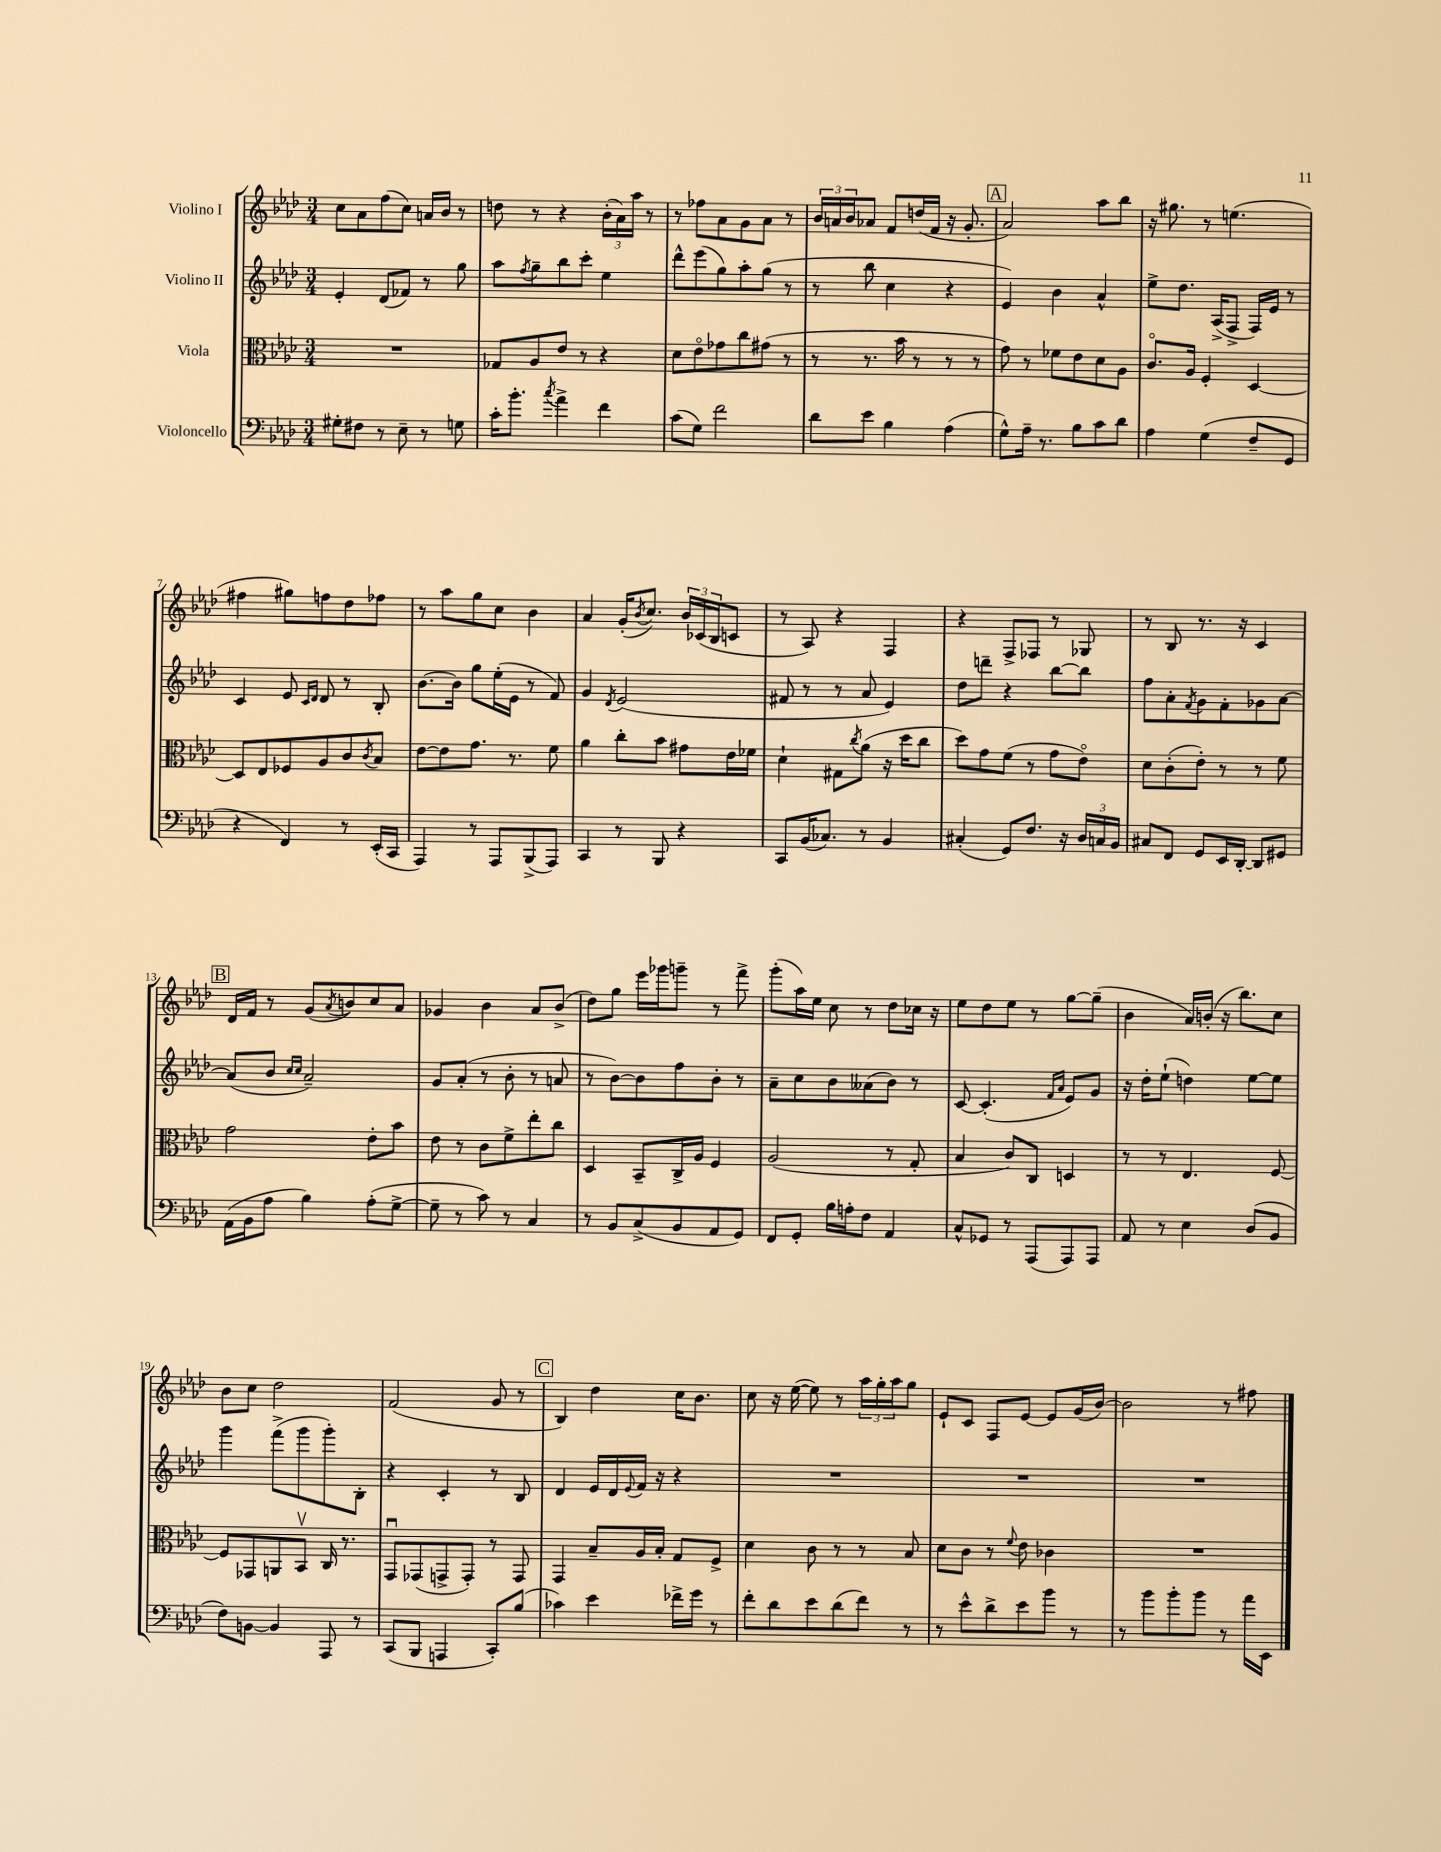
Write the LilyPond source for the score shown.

<<
\new StaffGroup <<
\new Staff = "s0" \with { instrumentName = "Violino I" } {
    \clef treble \key aes \major \numericTimeSignature \time 3/4
    c''8 aes'8 f''8( c''8) a'16 bes'16 r8 |
    d''8 r8 r4 \tuplet 3/2 { bes'16-.( aes'16) aes''16 } r8 |
    r8 fes''8 aes'8 g'8 aes'8 r8 |
    \tuplet 3/2 { bes'16 a'16 bes'16 } aes'8 f'8 d''16( f'16 r16 g'8.-. |
    \mark \markup { \box "A" } aes'2) aes''8 bes''8 |
    r16 gis''8. r8 e''4.( |
    fis''4 gis''8) f''8 des''8 fes''8 |
    r8 aes''8 g''8 c''8 bes'4 |
    aes'4 g'16-.( \acciaccatura { bes'8 } c''8.) \tuplet 3/2 { bes'16 ces'16( bes16 } c'8 |
    r8 aes8) r4 f4 |
    r4 f8-> fes8 r8 ges8 |
    r8 bes8 r8. r16 c'4 |
    \mark \markup { \box "B" } des'16 f'16 r8 g'8( \acciaccatura { aes'8 } b'8) c''8 aes'8 |
    ges'4 bes'4 aes'8 bes'8->( |
    des''8) g''8 ees'''16 ges'''16 g'''8-- r8 f'''8-> |
    g'''8-.( aes''16) ees''16 c''8 r8 des''8 ces''16 r16 |
    ees''8 des''8 ees''8 r8 g''8~ g''8--( |
    bes'4 aes'16) b'16-.( r16 bes''8.) c''8 |
    bes'8 c''8 des''2 |
    f'2( g'8 r8 |
    \mark \markup { \box "C" } bes4) des''4 c''16 bes'8. |
    c''8 r16 ees''16~( ees''8) r8 \tuplet 3/2 { aes''16 g''16-. aes''16 } g''8 |
    ees'8-! c'8 f8 ees'8~ ees'8 g'16( bes'16~) |
    bes'2 r8 fis''8 \bar "|." |
}
\new Staff = "s1" \with { instrumentName = "Violino II" } {
    \clef treble \key aes \major \numericTimeSignature \time 3/4
    ees'4-. des'8( fes'8) r8 g''8 |
    aes''8 \acciaccatura { f''8 } g''8-- bes''8 c'''8-. ees''4 |
    des'''8-^ ees'''8( g''8) aes''8-. g''8( r8 |
    r8 bes''8 c''4 r4 |
    \mark \markup { \box "A" } ees'4) bes'4 aes'4-^ |
    ees''8-> des''8. aes16->( f8-> f16) ees'16 r8 |
    c'4 ees'8 \grace { c'16 des'16 } des'8 r8 bes8-. |
    bes'8.~ bes'16 g''8 ees''16-.( ees'16 r8 f'8) |
    g'4 \acciaccatura { des'8 } ees'2( |
    fis'8 r8 r8 aes'8 ees'4) |
    des''8 d'''8-- r4 bes''8~ bes''8 |
    f''8 aes'8-. \acciaccatura { f'8 } g'8 f'8-. ges'8 aes'8~ |
    \mark \markup { \box "B" } aes'8( bes'8 \grace { c''16 c''16 } aes'2--) |
    g'8 aes'8-.( r8 bes'8-. r8 a'8 |
    r8 bes'8~) bes'8 f''8 bes'8-. r8 |
    aes'8-- c''8 bes'8 aeses'8( bes'8) r8 |
    c'8~ c'4.-.( \grace { f'16 aes'16 } ees'8) g'8 |
    r16 des''16-. ees''8-!( d''4) ees''8~ ees''8 |
    g'''4 f'''8->( g'''8 g'''8-.) bes8-. |
    r4 c'4-. r8 bes8 |
    \mark \markup { \box "C" } des'4 ees'16 des'16 \appoggiatura { ees'8 } f'16 r16 r4 |
    R2. |
    R2. |
    R2. \bar "|." |
}
\new Staff = "s2" \with { instrumentName = "Viola" } {
    \clef alto \key aes \major \numericTimeSignature \time 3/4
    R2. |
    ges8 aes8 ees'8 r8 r4 |
    des'8 ees'8\flageolet ges'8 c''8 gis'8( r8 |
    r8 r8. bes'16 r8 r8 r8 |
    \mark \markup { \box "A" } g'8) r8 fes'8 ees'8 des'8 aes8 |
    c'8.\flageolet aes16 f4-. des4~ |
    des8 ees8 fes8 aes8 c'8 \acciaccatura { c'8 } bes8 |
    ees'8~ ees'8 g'8. r8. f'8 |
    aes'4 c''8-. bes'8 gis'8 ees'16 fes'16 |
    des'4-! gis8 \acciaccatura { c''8 } aes'8( r16 des''16 c''8 |
    des''8) g'8 f'8( r8 g'8 ees'8\flageolet) |
    des'8 c'8-.( ees'8-.) r8 r8 f'8 |
    \mark \markup { \box "B" } g'2 ees'8-. bes'8 |
    ees'8 r8 c'8 f'8-> ees''8-. c''8 |
    des4 bes,8-- c16-> aes16 f4 |
    aes2( r8 g8-. |
    bes4 c'8) c8 d4 |
    r8 r8 ees4. f8~ |
    f8 ges,8 a,8 bes,8\upbow c16 r8. |
    g,8\downbow ges,8( g,8-> g,8-.) r8 g,8 |
    \mark \markup { \box "C" } g,4 bes8-- aes16 bes16-. g8 f8-> |
    des'4 c'8 r8 r8 bes8 |
    des'8 c'8 r8 \appoggiatura { f'8 } ees'8 ces'4 |
    R2. \bar "|." |
}
\new Staff = "s3" \with { instrumentName = "Violoncello" } {
    \clef bass \key aes \major \numericTimeSignature \time 3/4
    gis8-. fis8 r8 ees8-- r8 g8 |
    c'16-. bes'8.-. \acciaccatura { c''8 } aes'4-> f'4 |
    c'8( g8) f'2 |
    des'8 ees'8 bes4 aes4( |
    \mark \markup { \box "A" } g8-^) aes16-- r8. bes8 c'8 des'8 |
    aes4 g4( f8-- g,8 |
    r4 f,4) r8 ees,16-.( c,16 |
    aes,,4) r8 aes,,8 bes,,8->( aes,,8) |
    c,4 r8 bes,,8 r4 |
    c,8 bes,16( ces8.) r8 bes,4 |
    cis4-.( g,8) f8. r16 \tuplet 3/2 { des16 c16 bes,16 } |
    cis8 f,8 g,8 ees,16 des,16~-. des,8 gis,8 |
    \mark \markup { \box "B" } aes,16( bes,16 aes8 bes4) aes8-.( g8~-> |
    g8-- r8 c'8) r8 c4 |
    r8 bes,8 c8->( bes,8 aes,8 g,8) |
    f,8 g,8-. bes16 a16-. f8 aes,4 |
    c8-^ ges,8 r8 aes,,8( aes,,8) aes,,8 |
    aes,8 r8 ees4 des8( bes,8 |
    f8) b,8~ b,4 aes,,8 r8 |
    c,8( bes,,8 a,,4 c,8-.) bes8( |
    \mark \markup { \box "C" } ces'4) ees'4 fes'16-> g'16 r8 |
    f'8-. des'8 ees'8 des'8( f'8) r8 |
    r8 ees'8-^ des'8-> ees'8 bes'8 r8 |
    r8 bes'8 bes'8-. bes'8 r8 aes'16 ees,16 \bar "|." |
}
>>
>>
